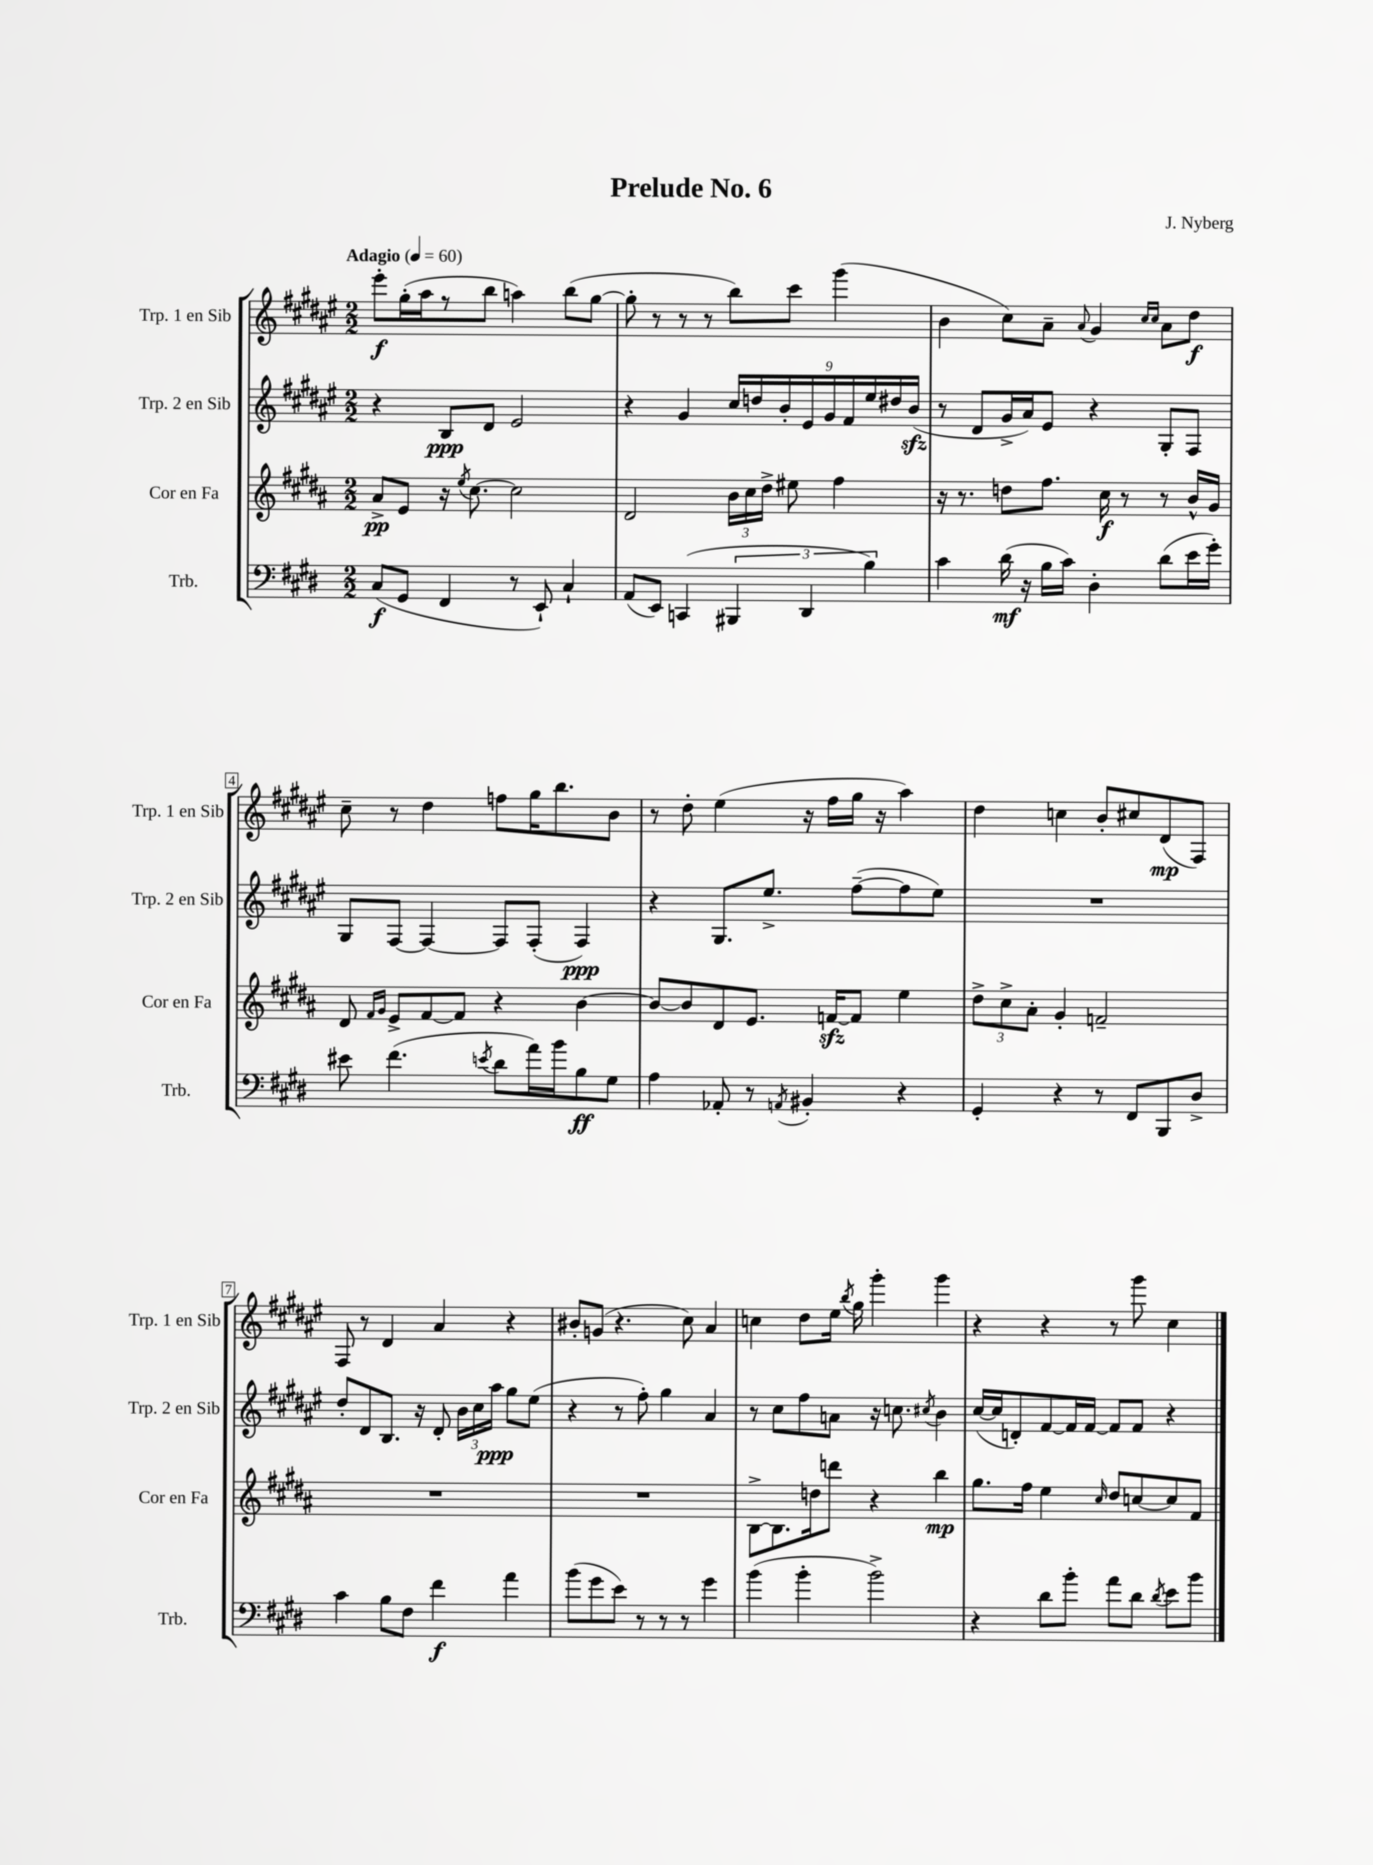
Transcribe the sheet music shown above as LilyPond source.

\header { title = "Prelude No. 6" composer = "J. Nyberg" }
<<
\new StaffGroup <<
\new Staff = "s0" \with { instrumentName = "Trp. 1 en Sib" shortInstrumentName = "Trp. 1 en Sib" } {
    \clef treble \key fis \major \numericTimeSignature \time 2/2 \tempo "Adagio" 4 = 60
    \autoBeamOff eis'''8[-.\f gis''16-.( ais''16 r8 b''8] a''4) b''8[( gis''8]~ |
    gis''8-. r8 r8 r8 b''8[) cis'''8] gis'''4( |
    b'4 cis''8[) ais'8]-- \appoggiatura { ais'8 } gis'4 \grace { cis''16[ cis''16] } ais'8[ dis''8]\f |
    cis''8-- r8 dis''4 f''8[ gis''16 b''8. b'8] |
    r8 dis''8-. eis''4( r16 fis''16[ gis''16] r16 ais''4) |
    dis''4 c''4 b'8[-. cis''8 dis'8\mp( fis8]) |
    fis8 r8 dis'4 ais'4 r4 |
    bis'8[-. g'8]( r4. cis''8) ais'4 |
    c''4 dis''8[ eis''16] \acciaccatura { b''8 } gis''16 gis'''4-. gis'''4 |
    r4 r4 r8 gis'''8 cis''4 \bar "|." |
}
\new Staff = "s1" \with { instrumentName = "Trp. 2 en Sib" shortInstrumentName = "Trp. 2 en Sib" } {
    \clef treble \key fis \major \numericTimeSignature \time 2/2
    \autoBeamOff r4 b8[\ppp dis'8] eis'2 |
    r4 gis'4 \tuplet 9/8 { cis''16[ d''16 b'16-. eis'16 gis'16 fis'16 eis''16 dis''16 b'16]\sfz( } |
    r8 dis'8[ gis'16-> ais'16) eis'8] r4 gis8[-. fis8] |
    gis8[ fis8]~ fis4~ fis8[ fis8]-.( fis4\ppp) |
    r4 gis8.[ eis''8.]-> fis''8[~--( fis''8 eis''8]) |
    R1 |
    dis''8[-. dis'8 b8.] r16 dis'8-. \tuplet 3/2 { b'16[ cis''16 ais''16]\ppp } gis''8[ eis''8]( |
    r4 r8 fis''8-.) gis''4 ais'4 |
    r8 cis''8[ fis''8 a'8] r16 c''8. \acciaccatura { cis''8 } b'4 |
    cis''16[~( cis''16 d'8-.) fis'8~ fis'16 fis'16]~ fis'8[ fis'8] r4 \bar "|." |
}
\new Staff = "s2" \with { instrumentName = "Cor en Fa" shortInstrumentName = "Cor en Fa" } {
    \clef treble \key b \major \numericTimeSignature \time 2/2
    \autoBeamOff ais'8[->\pp e'8] r16 \acciaccatura { e''8 } cis''8.~ cis''2 |
    dis'2 \tuplet 3/2 { b'16[ cis''16 dis''16]-> } eis''8 fis''4 |
    r16 r8. d''8[ fis''8.] cis''16\f r8 r8 b'16[-^ gis'16] |
    dis'8 \grace { fis'16[ gis'16] } e'8[-> fis'8~ fis'8] r4 b'4~ |
    b'8[~ b'8 dis'8 e'8.] f'16[~\sfz f'8] e''4 |
    \tuplet 3/2 { dis''8[-> cis''8-> ais'8]-. } gis'4-. f'2-- |
    R1 |
    R1 |
    b8[~-> b8. d''16 d'''8] r4 b''4\mp |
    gis''8.[ fis''16] e''4 \grace { cis''16 } dis''8[ c''8~ c''8 fis'8] \bar "|." |
}
\new Staff = "s3" \with { instrumentName = "Trb." shortInstrumentName = "Trb." } {
    \clef bass \key e \major \numericTimeSignature \time 2/2
    \autoBeamOff cis8[\f( gis,8] fis,4 r8 e,8-!) cis4-! |
    a,8[( e,8]) c,4( \tuplet 3/2 { bis,,4 dis,4 b4) } |
    cis'4 dis'16\mf( r16 b16[ cis'16]) dis4-. dis'8[( e'16 gis'16]-.) |
    eis'8 fis'4.( \acciaccatura { e'8 } dis'8[ a'16) b'16 b8\ff gis8] |
    a4 aes,8-. r8 \acciaccatura { a,8 } bis,4-. r4 |
    gis,4-. r4 r8 fis,8[ b,,8 dis8]-> |
    cis'4 b8[ fis8] fis'4\f a'4 |
    b'8[( gis'8 e'8]) r8 r8 r8 gis'4 |
    b'4( b'4-. b'2->) |
    r4 dis'8[ b'8]-. a'8[ dis'8] \acciaccatura { dis'8 } e'8[ b'8] \bar "|." |
}
>>
>>
\layout { \context { \Score \override BarNumber.stencil = #(make-stencil-boxer 0.1 0.3 ly:text-interface::print) } }
